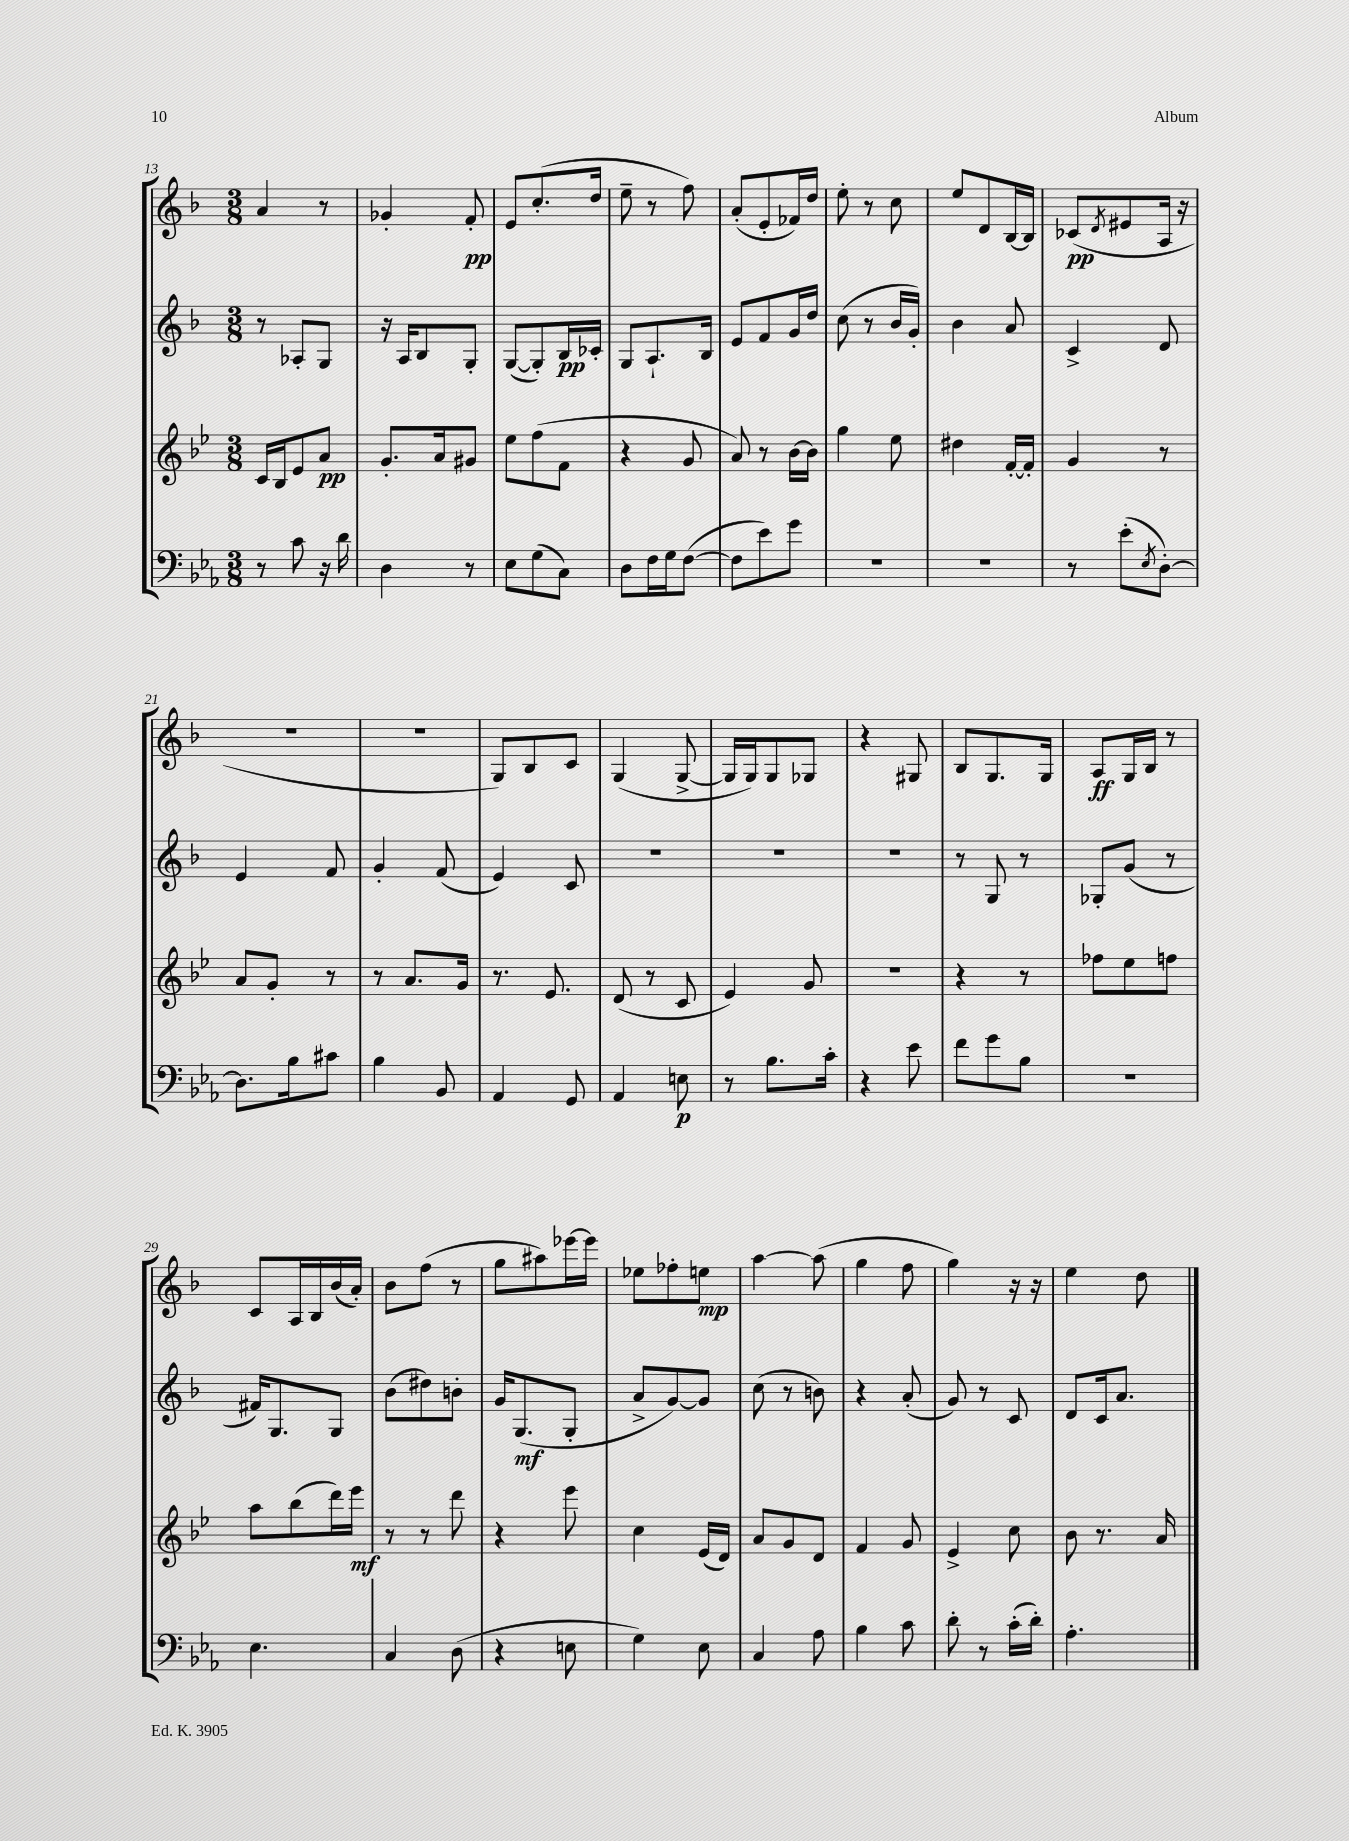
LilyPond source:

<<
\new StaffGroup <<
\new Staff = "s0" {
    \clef treble \key f \major \numericTimeSignature \time 3/8
    a'4 r8 |
    ges'4-. f'8-.\pp |
    e'8 c''8.-.( d''16 |
    e''8-- r8 f''8) |
    a'8-.( e'8-. fes'16) d''16 |
    e''8-. r8 c''8 |
    e''8 d'8 bes16~ bes16 |
    ces'8\pp( \acciaccatura { d'8 } eis'8 a16 r16 |
    R4. |
    r4. |
    g8) bes8 c'8 |
    g4( g8~-> |
    g16 g16) g8 ges8 |
    r4 gis8 |
    bes8 g8. g16 |
    a8\ff g16 bes16 r8 |
    c'8 a16 bes16 bes'16( a'16-.) |
    bes'8 f''8( r8 |
    g''8 ais''8) ees'''16~ ees'''16 |
    ees''8 fes''8-. e''8\mp |
    a''4~ a''8( |
    g''4 f''8 |
    g''4) r16 r16 |
    e''4 d''8 \bar "|." |
}
\new Staff = "s1" {
    \clef treble \key f \major \numericTimeSignature \time 3/8
    r8 aes8-. g8 |
    r16 a16 bes8 g8-. |
    g8~( g8-.) bes16\pp ces'16-. |
    g8 a8.-! bes16 |
    e'8 f'8 g'16 d''16 |
    c''8( r8 bes'16 g'16-.) |
    bes'4 a'8 |
    c'4-> d'8 |
    e'4 f'8 |
    g'4-. f'8( |
    e'4) c'8 |
    R4. |
    R4. |
    R4. |
    r8 g8 r8 |
    ges8-. g'8( r8 |
    fis'16) g8. g8 |
    bes'8( dis''8) b'8-. |
    g'16 g8.\mf( g8-. |
    a'8-> g'8~) g'8 |
    c''8( r8 b'8) |
    r4 a'8-.( |
    g'8) r8 c'8 |
    d'8 c'16 a'8. \bar "|." |
}
\new Staff = "s2" {
    \clef treble \key bes \major \numericTimeSignature \time 3/8
    c'16 bes16 ees'8 a'8\pp |
    g'8.-. a'16 gis'8 |
    ees''8 f''8( f'8 |
    r4 g'8 |
    a'8) r8 bes'16~ bes'16 |
    g''4 ees''8 |
    dis''4 f'16~-. f'16-. |
    g'4 r8 |
    a'8 g'8-. r8 |
    r8 a'8. g'16 |
    r8. ees'8. |
    d'8( r8 c'8 |
    ees'4) g'8 |
    R4. |
    r4 r8 |
    fes''8 ees''8 f''8 |
    a''8 bes''8( d'''16) ees'''16\mf |
    r8 r8 d'''8 |
    r4 ees'''8 |
    c''4 ees'16( d'16) |
    a'8 g'8 d'8 |
    f'4 g'8 |
    ees'4-> c''8 |
    bes'8 r8. a'16 \bar "|." |
}
\new Staff = "s3" {
    \clef bass \key ees \major \numericTimeSignature \time 3/8
    r8 c'8 r16 d'16 |
    d4 r8 |
    ees8 g8( c8) |
    d8 f16 g16 f8~( |
    f8 ees'8) g'8 |
    R4. |
    R4. |
    r8 ees'8-.( \acciaccatura { ees8 } d8~-.) |
    d8. bes16 cis'8 |
    bes4 bes,8 |
    aes,4 g,8 |
    aes,4 e8\p |
    r8 bes8. c'16-. |
    r4 ees'8 |
    f'8 g'8 bes8 |
    r4. |
    ees4. |
    c4 d8( |
    r4 e8 |
    g4) ees8 |
    c4 aes8 |
    bes4 c'8 |
    d'8-. r8 c'16-.( d'16-.) |
    aes4.-. \bar "|." |
}
>>
>>
\layout { \context { \Score currentBarNumber = #13 } }
